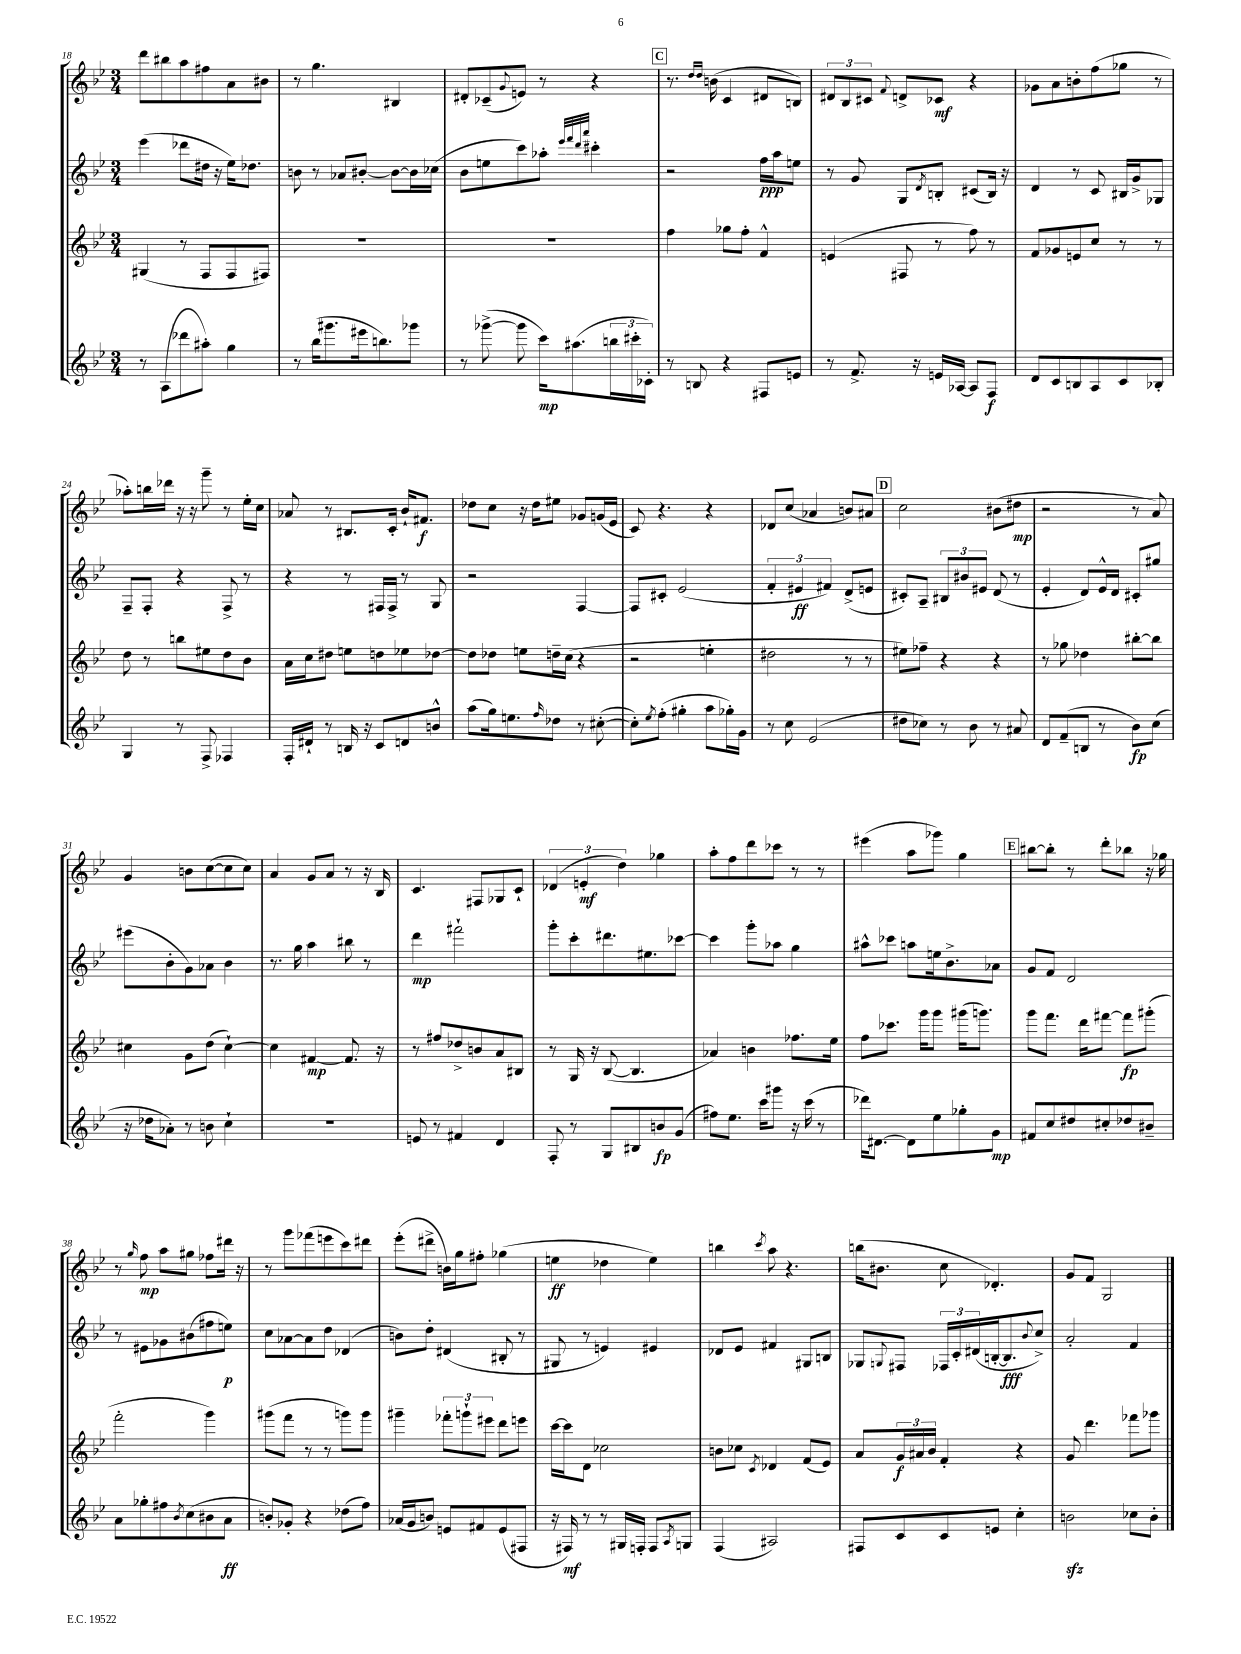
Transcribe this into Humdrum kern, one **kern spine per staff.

**kern	**kern	**kern	**kern
*staff4	*staff3	*staff2	*staff1
*clefG2	*clefG2	*clefG2	*clefG2
*k[b-e-]	*k[b-e-]	*k[b-e-]	*k[b-e-]
*M3/4	*M3/4	*M3/4	*M3/4
8r	(4G#	(4eee-	8ddd
(8A	.	.	8bb#
8ddd-	8r	8ddd-	8aa
8aa#')	8F	16dd#	8ff#
.	.	16r	.
4gg	8F	16ee-)	8a
.	.	8.dd-	.
.	8F#)	.	8b#
=	=	=	=
8r	2.r	8b	8r
(16bb-	.	8r	4.gg
8.ggg#	.	.	.
.	.	8a-	.
16eee#	.	[8b#'	.
8.bb)	.	.	.
.	.	8b#_	4B#
8ggg-	.	16b#]	.
.	.	(16cc-	.
=	=	=	=
8r	2.r	8b-	8d#'
([8ggg-^	.	8ee	(8c-~
.	.	.	8qqg
8ggg-]	.	8ccc)	8e)
16ccc)	.	8aa-'	8r
(8.aa#	.	.	.
.	.	32qqeee-	.
.	.	32qqfff	.
.	.	32qqddd	.
.	.	32qqaaa	.
.	.	4ccc#'	4r
24bb	.	.	.
24ccc#'	.	.	.
24c-')	.	.	.
=	=	=	=
8r	4ff	2r	8.r
8B	.	.	.
.	.	.	16qqdd
.	.	.	16qqdd
.	.	.	(16b
4r	8gg-	.	4c
.	8ff'	.	.
8F#	4f^^	16ff	8d#
.	.	16aa	.
8e	.	8ee	8B)
=	=	=	=
8r	(4e	8r	12d#
.	.	.	12B-
8.f^	.	8g	.
.	.	.	12c#
.	.	.	8qqf
.	8F#	8G	8d^
16r	.	.	.
.	.	8qd	.
16e	8r	8B'	8c-
[16A-	.	.	.
8A-]	8ff)	(8c#	4r
8F	8r	16B)	.
.	.	16r	.
=	=	=	=
8d	8f	4d	8g-
8c	8g-	.	8a
8B	8e	8r	8b'
8A	8cc	8c	(8ff
8c	8r	16B#	8gg-
.	.	16g^	.
8B-'	8r	8G-	8r
=	=	=	=
4G	8dd	8F~	8aa-')
.	8r	8F'	16bb
.	.	.	16ddd-
8r	8bb	4r	16r
.	.	.	16r
8F^	8ee#	.	8ggg~
4F-	8dd	8F^	8r
.	8b-	8r	16ee-'
.	.	.	16cc
=	=	=	=
16F'	16a	4r	8a-
16d#`	16cc	.	.
8r	8dd#	.	8r
16B	8ee	8r	8.B#
16r	.	.	.
8c	8dd	16F#	.
.	.	16F#^	16c'
8d	8ee-	8r	16b-`
.	.	.	8.f#
8b^^	[8dd-	8G	.
=	=	=	=
(8aa	8dd-]	2r	8dd-
16gg)	8dd-	.	8cc
8.ee	.	.	.
.	8ee	.	16r
.	.	.	16dd-
16qqff	.	.	.
8dd-	16dd~	.	8ee#
.	(16cc	.	.
8r	4r	[4F	8g-
([8cc#'	.	.	(16g
.	.	.	16e-
=	=	=	=
8cc#'])	2r	8F]	8c)
8qee-	.	.	.
(8ff'	.	8c#'	4.r
4gg#'	.	(2e-	.
8aa	4ee'	.	4r
16gg-')	.	.	.
16g	.	.	.
=	=	=	=
8r	2dd#	6f'	8d-
8cc	.	.	(8cc
.	.	6e#	.
(2e-	.	.	4a-
.	.	6f#)	.
.	8r	(8d^	8b)
.	8r	8e	8a#
=	=	=	=
8dd#	8ee#)	8c#')	2cc
8cc-)	8ff-~	8A~	.
8r	4r	12B#	.
.	.	12b#	.
8b-	.	.	.
.	.	12e#	.
8r	4r	(8d	(8b#
8a#	.	8r	8dd#
=	=	=	=
8d	8r	4e-'	2r
(8f~	8gg-	.	.
8B	4dd-	8d)	.
8r	.	16e-^^	.
.	.	16d	.
8b-)	[8bb#'	8c#'	8r
(8cc	8bb#]	8gg#	8a)
=	=	=	=
16r	4cc#	(8eee#	4g
16dd-	.	.	.
8a-')	.	8b-'	.
8r	8g	8g)	8b
8b	(8dd	8a-	([8cc
4cc`	[4cc#`)	4b-	8cc]
.	.	.	8cc)
=	=	=	=
2.r	4cc#]	8.r	4a
.	.	16gg	.
.	[4f#	4aa	8g
.	.	.	8a
.	8.f#]	8bb#	8r
.	.	8r	16r
.	16r	.	16B-
=	=	=	=
8e	8r	4ddd	4.c
8r	8ff#	.	.
4f#	8dd-^	2fff#`	.
.	8b	.	8F#
4d	8a	.	8G-
.	8B#	.	8c`
=	=	=	=
8F'	8r	8ggg'	(6d-
8r	16G	8ccc'	.
.	.	.	6e'
.	16r	.	.
8G	([8B-	8.ddd#	.
.	.	.	6dd)
8B#	4.B-]	.	.
.	.	8.ee#	.
8b	.	.	4gg-
(8g	.	[8ccc-	.
=	=	=	=
8ff#)	4a-)	4ccc-]	8aa'
8.ee-	.	.	8ff
.	4b	8ggg'	8ddd
16ccc	.	.	.
8ggg#	.	8aa-	8ccc-
16r	8.ff-	4gg	8r
(16ccc	.	.	.
8r	.	.	8r
.	16ee-	.	.
=	=	=	=
16ddd-)	8ff	8aa#^^	(4eee#
[8.d#	.	.	.
.	8.ccc-	8ccc-	.
8d#]	.	8aa	8aa
.	16ggg	.	.
8ee-	8ggg	16ee	8ggg-)
.	.	8.b-^	.
8gg-'	(16ggg#	.	4gg
.	8.ggg)	.	.
8g	.	8a-	.
=	=	=	=
8f#	8ggg	8g	[8bb#
8cc	8.fff	8f	8bb#']
8dd#	.	2d	8r
.	16ddd	.	.
8cc#'	[8fff#	.	8ddd'
8dd-	8fff#]	.	8bb-
8b#~	(8ggg#'	.	16r
.	.	.	16gg-
=	=	=	=
8a	2fff'	8r	8r
.	.	.	16qqgg
8gg-'	.	8e#	8ff
8ff#	.	8g-	8aa
8qb-	.	.	.
(8cc	.	(8b#	8gg#
8b#	4ggg)	8ff#	8ff-
8a	.	8ee)	16ddd#
.	.	.	16r
=	=	=	=
8b')	(8ggg#	8cc	8r
8g-'	8fff	[8a-	8ggg
4r	8r	8a-]	(8fff-
.	8r	8dd	8eee
(8dd-	8ggg)	(4d-	8ccc)
8ff)	8ggg	.	8ddd#
=	=	=	=
(16a-	4ggg#~	8b)	(8eee-'
16g	.	.	.
8b)	.	8dd'	8ddd#^
8e	12fff-'	(4d#	16b)
.	.	.	16gg
.	12ggg`	.	.
8f#	.	.	8ff#'
.	12eee#	.	.
(8e	8ddd	8B#'	(4gg-
8F#	8eee	8r	.
=	=	=	=
16r	[16ccc	8G#	4ee
16F#)	16ccc]	.	.
8r	8d	8r	.
8r	2cc-	4e)	4dd-
16G#	.	.	.
16F'	.	.	.
8F	.	4e#	4ee)
8qA	.	.	.
8G	.	.	.
=	=	=	=
(4F	8b	8d-	4bb
.	8cc-	8e-	.
.	8qc	.	8qccc
2A#)	4d-	4f#	8aa
.	.	.	4.r
.	(8f	8G#	.
.	8e-)	8B	.
=	=	=	=
8F#	8a	8G-	(16bb
.	.	.	8.b#
.	.	8qqG	.
8c	24g	8F#	.
.	24a#	.	.
.	24b-	.	.
8c	4f'	24F-	8cc
.	.	24c'	.
.	.	(24d#	.
8e	.	[16B'	4.d-')
.	.	8.B]	.
4cc'	4r	.	.
.	.	8qqb-	.
.	.	8cc^)	.
=	=	=	=
2b	8g	2a'	8g
.	4.ddd	.	8f
.	.	.	2G
8cc-	8fff-	4f	.
8b'	8ggg-	.	.
==	==	==	==
*-	*-	*-	*-
